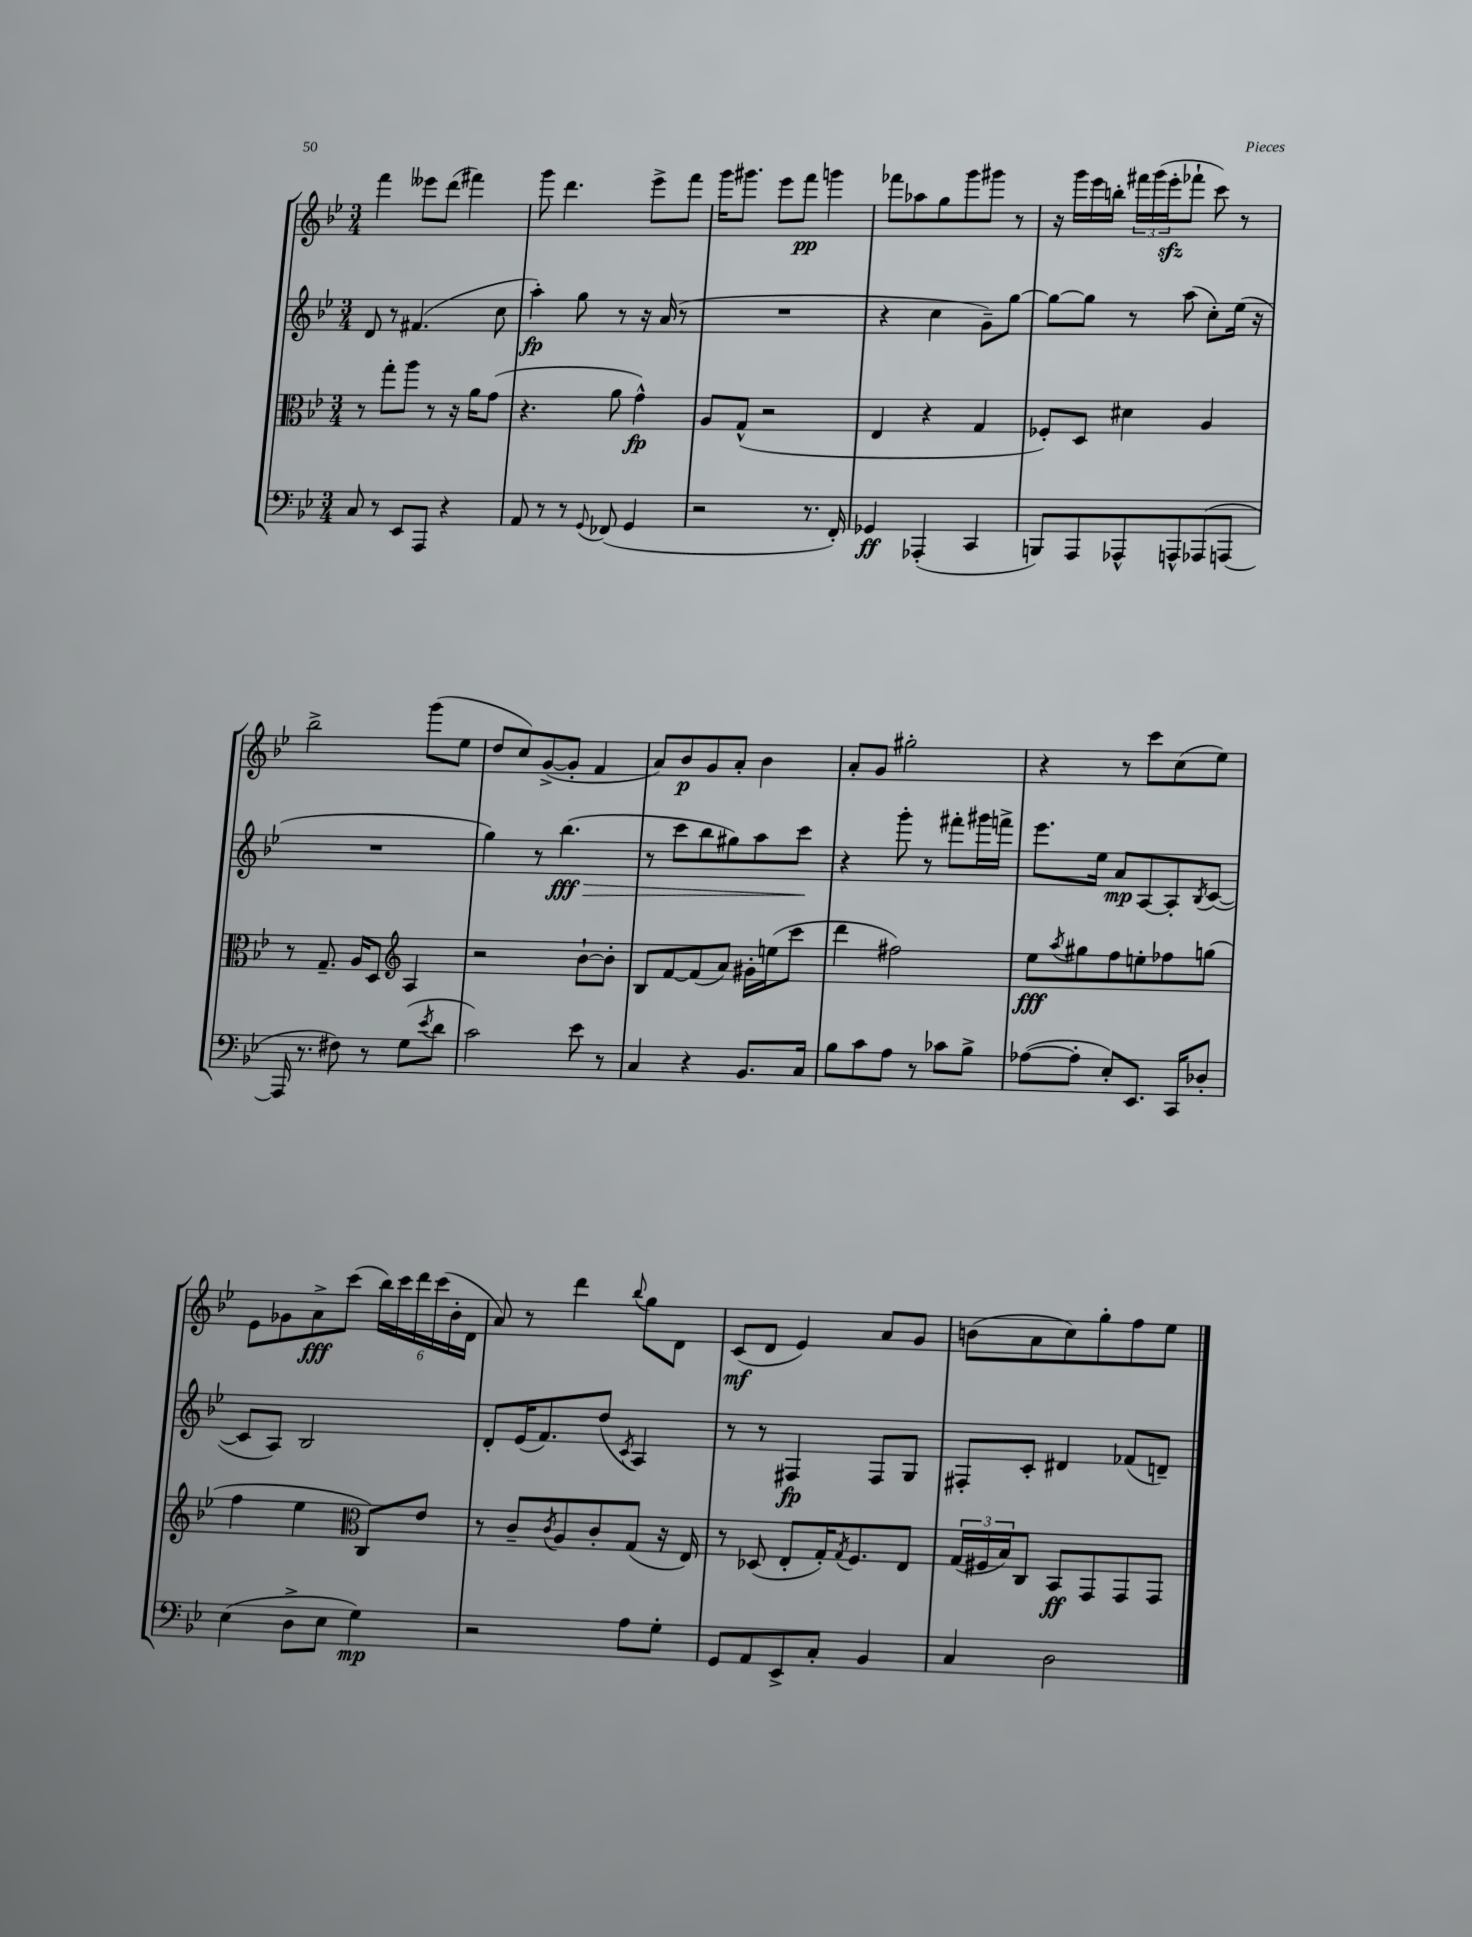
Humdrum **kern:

**kern	**kern	**kern	**kern
*staff4	*staff3	*staff2	*staff1
*clefF4	*clefC3	*clefG2	*clefG2
*k[b-e-]	*k[b-e-]	*k[b-e-]	*k[b-e-]
*M3/4	*M3/4	*M3/4	*M3/4
8C	8r	8d	4fff
8r	8gg'	8r	.
8EE-	8aa	(4.f#	8eee--
8AAA	8r	.	(8ddd
4r	16r	.	4fff#)
.	16a	.	.
.	(8g	8cc	.
=	=	=	=
8AA	4.r	4aa')	8ggg
8r	.	.	4.ddd
8r	.	8gg	.
8qqGG	.	.	.
(8FF-	8a	8r	.
4GG	4g^^)	16r	8eee-^
.	.	(16a	.
.	.	8r	8fff
=	=	=	=
2r	8A	2.r	16ggg
.	.	.	8.ggg#
.	(8G^^	.	.
.	2r	.	8eee-
.	.	.	8fff
8.r	.	.	4ggg
16FF')	.	.	.
=	=	=	=
4GG-	4E-	4r	8fff-
.	.	.	8aa-
(4AAA-'	4r	4cc	8gg
.	.	.	8ggg
4CC	4G	8g~)	8ggg#
.	.	[8gg	8r
=	=	=	=
8BBB)	8F-')	8gg_	16r
.	.	.	16ggg
8AAA	8D	8gg]	16eee-
.	.	.	16bb'
8AAA-^^	4d#	8r	24fff#
.	.	.	(24ggg
.	.	.	24eee-'
8AAA^^	.	(8aa	8fff-`
(8AAA-	4A	8cc')	8ccc)
[8AAA	.	(16ee-	8r
.	.	16r	.
=	=	=	=
16AAA]	8r	2.r	2bb-^
8.r	.	.	.
.	8.G~	.	.
8F#)	.	.	.
.	16A	.	.
8r	8D	.	.
*	*clefG2	*	*
(8G	4A	.	(8ggg
8qe-	.	.	.
8d	.	.	8ee-
=	=	=	=
2c)	2r	4gg)	8dd
.	.	.	8cc)
.	.	8r	([8g^
.	.	(4.bb-	8g']
8e-	[8b-`	.	4f
8r	8b-']	.	.
=	=	=	=
4C	8B-	8r	8a)
.	[8f	8ccc	8b-
4r	(8f]	8bb-	8g
.	8a)	8gg#)	8a'
8.BB-	16g#'	8aa	4b-
.	(16ee	.	.
.	8ccc	8ccc	.
16C	.	.	.
=	=	=	=
8B-	4ddd	4r	8a'
8c	.	.	8g
8A	2ff#)	8ggg'	2gg#'
8r	.	8r	.
8c-	.	8fff#'	.
8B-^	.	16ggg#	.
.	.	16fff^	.
=	=	=	=
([8A-	8ee-	8.eee-	4r
.	8qaa	.	.
8A-']	8gg#	.	.
.	.	16ee-	.
8E-')	8ff	8a	8r
8.EE-	8ee'	[8A	8ccc
.	8ff-	8A']	(8cc
16CC	.	.	.
.	.	8qB-	.
8D-'	(8gg	([8c	8ee-)
=	=	=	=
(4E-	4ff	8c]	8e-
.	.	8A)	8g-
8D^	4ee-	2B-	8a^
8E-	.	.	(8ccc
*	*clefC3	*	*
4G)	8C)	.	24bb-)
.	.	.	24ccc
.	.	.	24ddd
.	8e-	.	(24ccc
.	.	.	24b-'
.	.	.	24d
=	=	=	=
2r	8r	8d'	8a)
.	8c~	(16e-	8r
.	.	8.f)	.
.	8qc	.	.
.	8A	.	4ddd
.	8c'	(8dd	.
.	.	8qc	8qqbb-
8A	(8G	4A)	8gg
8G'	16r	.	8d
.	16E-)	.	.
=	=	=	=
8GG	8r	8r	(8c
8AA	(8D-	8r	8d
8EE-^	8E-'	4F#	4e-)
8C'	16G')	.	.
.	8qG	.	.
.	8.F	.	.
4BB-	.	8F#	8a
.	8E-	8G	8g
=	=	=	=
4C	(24G	8F#'	(8b
.	24F#	.	.
.	24B-)	.	.
.	8C	8c'	8a
2D	8BB-	4d#	8cc)
.	8GG	.	8gg'
.	8GG	(8f-	8ff
.	8GG	8d~)	8ee-
==	==	==	==
*-	*-	*-	*-
